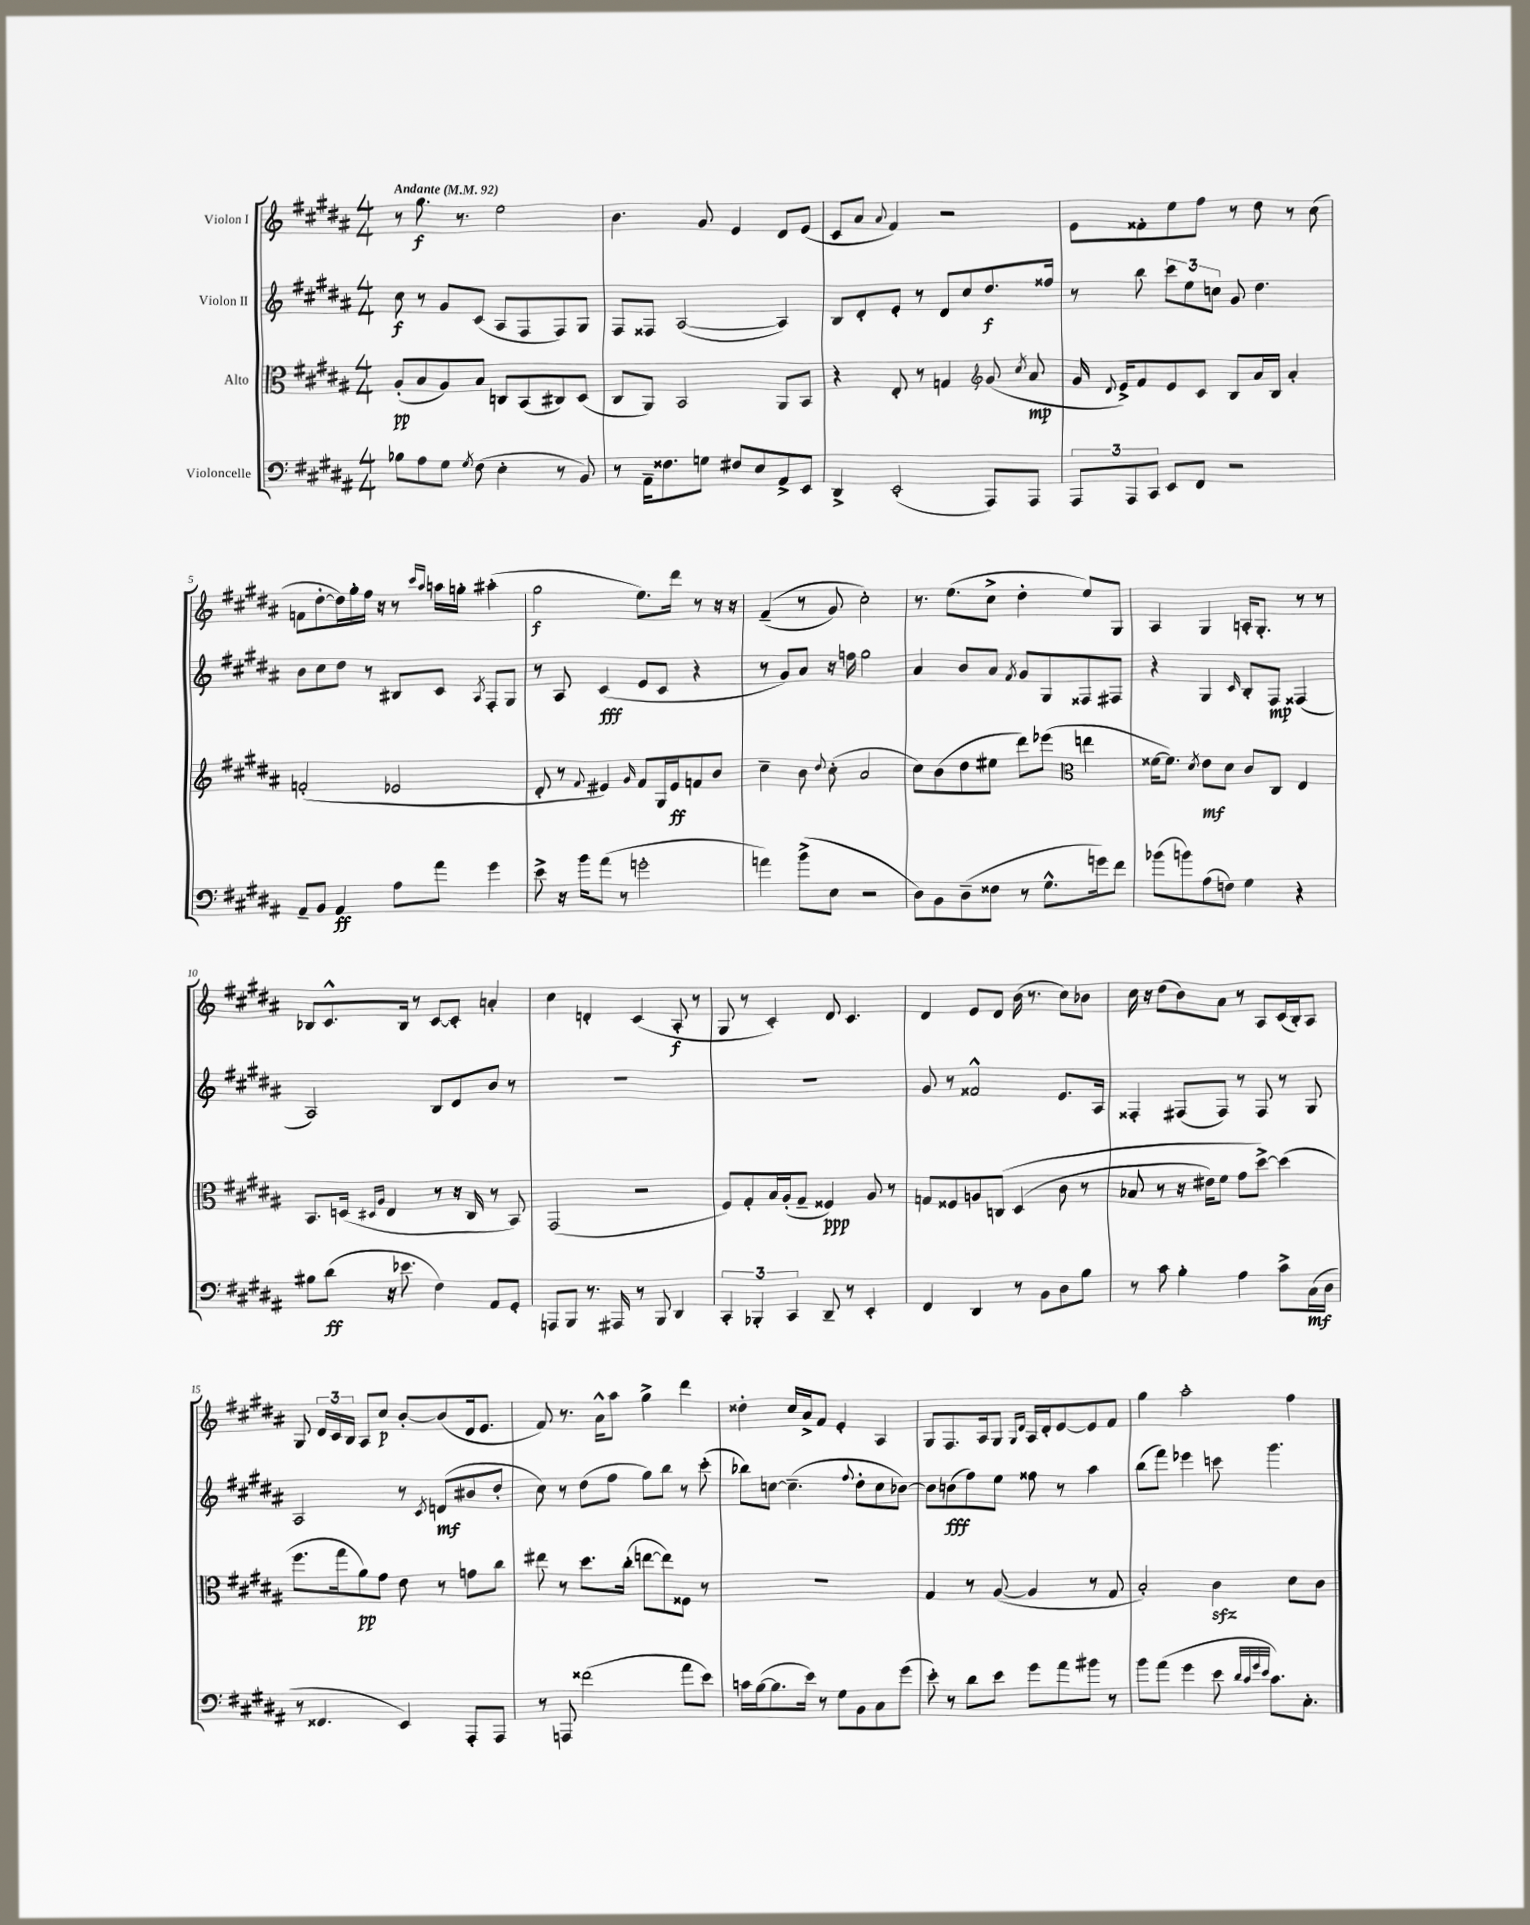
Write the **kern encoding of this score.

**kern	**kern	**kern	**kern
*staff4	*staff3	*staff2	*staff1
*clefF4	*clefC3	*clefG2	*clefG2
*k[f#c#g#d#a#]	*k[f#c#g#d#a#]	*k[f#c#g#d#a#]	*k[f#c#g#d#a#]
*M4/4	*M4/4	*M4/4	*M4/4
*MM92	*MM92	*MM92	*MM92
8B-	(8A#'	8cc#	8r
8A#	8B	8r	8.gg#
8G#	8A#)	8g#	.
.	.	.	8.r
8qG#	.	.	.
(8F#	8B	(8c#	.
4E'	8C	8A#	2ee
.	(8BB	8F#	.
8r	8C#)	8F#)	.
8BB)	(8D#	8G#	.
=	=	=	=
8r	8C#	8F#	4.b
16AA#~	8AA#)	8F##	.
8.F##	.	.	.
.	2BB	([2A#	.
8G	.	.	8g#
8F#	.	.	4e
8E	.	.	.
8AA#^	8AA#	4A#])	8d#
8EE	8BB	.	(8e
=	=	=	=
4DD#^	4r	8B	8c#
.	.	8d#'	8a#
.	.	.	8qqa#
(2EE'	8E'	8e'	4f#)
.	8r	8r	.
.	4G	8d#	2r
.	.	8cc#	.
*	*clefG2	*	*
8AAA#)	(8g#	8.dd#	.
.	8qcc#	.	.
8AAA#	8a#	.	.
.	.	16ff##	.
=	=	=	=
12AAA#	16g#	8r	8e
.	8qqd#	.	.
.	16e^)	.	.
12AAA#	.	.	.
.	8f#	8bb	8f##'
12CC#	.	.	.
8EE	8e	12ccc#	8ee
.	.	12ee	.
8FF#	8c#	.	8ff#
.	.	12cc	.
2r	8B	8g#	8r
.	16a#	4.dd#	8dd#
.	16B	.	.
.	4a#'	.	8r
.	.	.	(8cc#
=	=	=	=
8AA#~	(2f'	8b	8f
8BB	.	8cc#	[8dd#'
4AA#	.	8dd#	16dd#])
.	.	.	16gg#'
.	.	8r	16ff#
.	.	.	16r
8A#	2e-	8B#	8r
.	.	.	16qqccc#
.	.	.	16qqaa#
8a#	.	8c#	16aa
.	.	.	16gg'
.	.	8qA#	.
4g#	.	8F#'	(4aa#'
.	.	8G#	.
=	=	=	=
8e^	8d#'	8r	2gg#
16r	8r	8A#	.
16b	.	.	.
.	8qqf#	.	.
(8a#	4e#)	(4c#	.
8r	.	.	.
.	16qqg#	.	.
2g'	8f#	8e	8.ee)
.	16G#	8c#	.
.	16e#	.	16ddd#
.	8f	4r	8r
.	8b	.	16r
.	.	.	16r
=	=	=	=
4a)	4cc#~	8r	&((4f#~
.	.	8g#)	.
(8b^	8b	8a#	8r
.	8qqdd#	.	.
8E	(8cc#'	16r	8g#)
.	.	16ff	.
2r	2a#	2gg#	2cc#'&)
=	=	=	=
8D#)	8cc#)	4a#	8.r
8BB	(8b	.	.
.	.	.	(8.ee
(8D#~	8dd#	8b	.
8F##	8ee#	8a#	8cc#^
.	.	8qf#	.
8r	8ddd#)	8g#	4dd#'
8.G#^^	(8eee-	8G#	.
*	*clefC3	*	*
.	4ee	8F##	8ee)
16g)	.	.	.
8f#	.	8F#	8G#
=	=	=	=
(8b-	[16f##	4r	4A#
.	8.f##])	.	.
8b)	.	.	.
.	8qd#	.	.
(8A#	8e	4G#	4G#
8F)	8d#	.	.
.	.	16qqc#	.
4G#	8c#	8B'	16A'
.	.	.	8.G#'
.	8C#	8F#	.
4r	4E	(4F##	8r
.	.	.	8r
=	=	=	=
8B#	8.BB	2A#)	8B-
(8d#	.	.	8.c#^^
.	(16D	.	.
.	16qqD#	.	.
.	16qqA#	.	.
16r	4E	.	.
8.e-	.	.	16B-
.	.	.	8r
4F#)	8r	8B	[8c#
.	16r	8d#	8c#']
.	16C#	.	.
8AA#	8r	8b	4a'
8GG#'	8BB)	8r	.
=	=	=	=
8AAA	(2GG#	1r	4cc#
8BBB	.	.	.
8.r	.	.	4d'
16AAA#	.	.	.
8r	2r	.	(4c#
8BBB	.	.	.
4DD#	.	.	8A#'
.	.	.	8r
=	=	=	=
6CC#'	8F#)	1r	8G#
.	8G#'	.	8r
6BBB-'	.	.	.
.	16B	.	4c#')
.	(16A#'	.	.
6CC#	.	.	.
.	8G#~	.	.
8DD#~	4F##)	.	8d#
8r	.	.	4.c#
4EE'	8A#	.	.
.	8r	.	.
=	=	=	=
4FF#	8G	8g#	4d#
.	8F##	8r	.
4DD#	8A	2f##^^	8e
.	&(8C	.	8d#
8r	(4D#	.	(16b
.	.	.	8.r
8BB	.	.	.
8D#	8c#	8.e	8cc#)
8B	8r	.	8b-
.	.	16A#	.
=	=	=	=
8r	8B-	4F##'	16cc#
.	.	.	16r
8c#	8r	.	(8dd#
4B'	16r	(8F#	8b)
.	16e#)	.	.
.	8f#	8F#)	8a#
4A#	8g#	8r	8r
.	[8dd#^&)	8F#	8A#
8c#^	(4dd#]	8r	(16c#
.	.	.	16B')
(16C#	.	8G#	8A#
16D#	.	.	.
=	=	=	=
8r	8.ff#	2A#	8G#
4.FF##	.	.	24d#
.	.	.	24c#
.	16gg#	.	.
.	.	.	24B
.	8a#)	.	8A#
.	8g#	.	8cc#
4EE)	8e	8r	[8b'
.	.	8qc#	.
.	8r	(8d	(8b]
8AAA#'	8g	8b#	16d#
.	.	.	8.e
8AAA#	8cc#	8dd#'	.
=	=	=	=
8r	8ee#	8cc#)	8f#)
8AAA	8r	8r	8.r
(2f##	8.dd#	(8dd#	.
.	.	.	16a#^^
.	.	8ff#	8aa#
.	(16cc#'	.	.
.	[8ee	8gg#)	4gg#^
.	8ee])	8bb	.
8a#	8F##	8r	4ddd#
8e)	8r	(8ccc#'	.
=	=	=	=
16c	1r	8bb-)	4dd##'
([16B	.	.	.
8.B]	.	[8cc	.
.	.	(4.cc~]	16cc#
16e)	.	.	16a#^
8r	.	.	8f#
8G#	.	.	4e'
.	.	8qqff#	.
8BB	.	8dd#'	.
8C#	.	8cc	4A#
(8g#	.	[8b-)	.
=	=	=	=
8e')	4G#	8b-]	8G#
8r	.	(8b	8.F#
8d#	8r	8ff#)	.
.	.	.	16A#
8e	([8A#	8ee	8G#
.	.	.	16qqG#
.	.	.	16qqd#
8g#	4A#]	8ff##	16A#
.	.	.	16d#'
8a#	.	8r	[8e
8b#	8r	4aa#	8e]
8r	8G#	.	8f#
=	=	=	=
8b	2B')	(8bb	4gg#
(8a#	.	8fff#)	.
4g#	.	4eee-	2aa#'
8e	4c#	8ccc	.
32qqd#	.	.	.
32qqc#	.	.	.
32qqg#	.	.	.
32qqe	.	.	.
8.c#)	.	4.ggg#	.
.	8d#	.	4ff#
8.C#'	.	.	.
.	8c#	.	.
==	==	==	==
*-	*-	*-	*-
